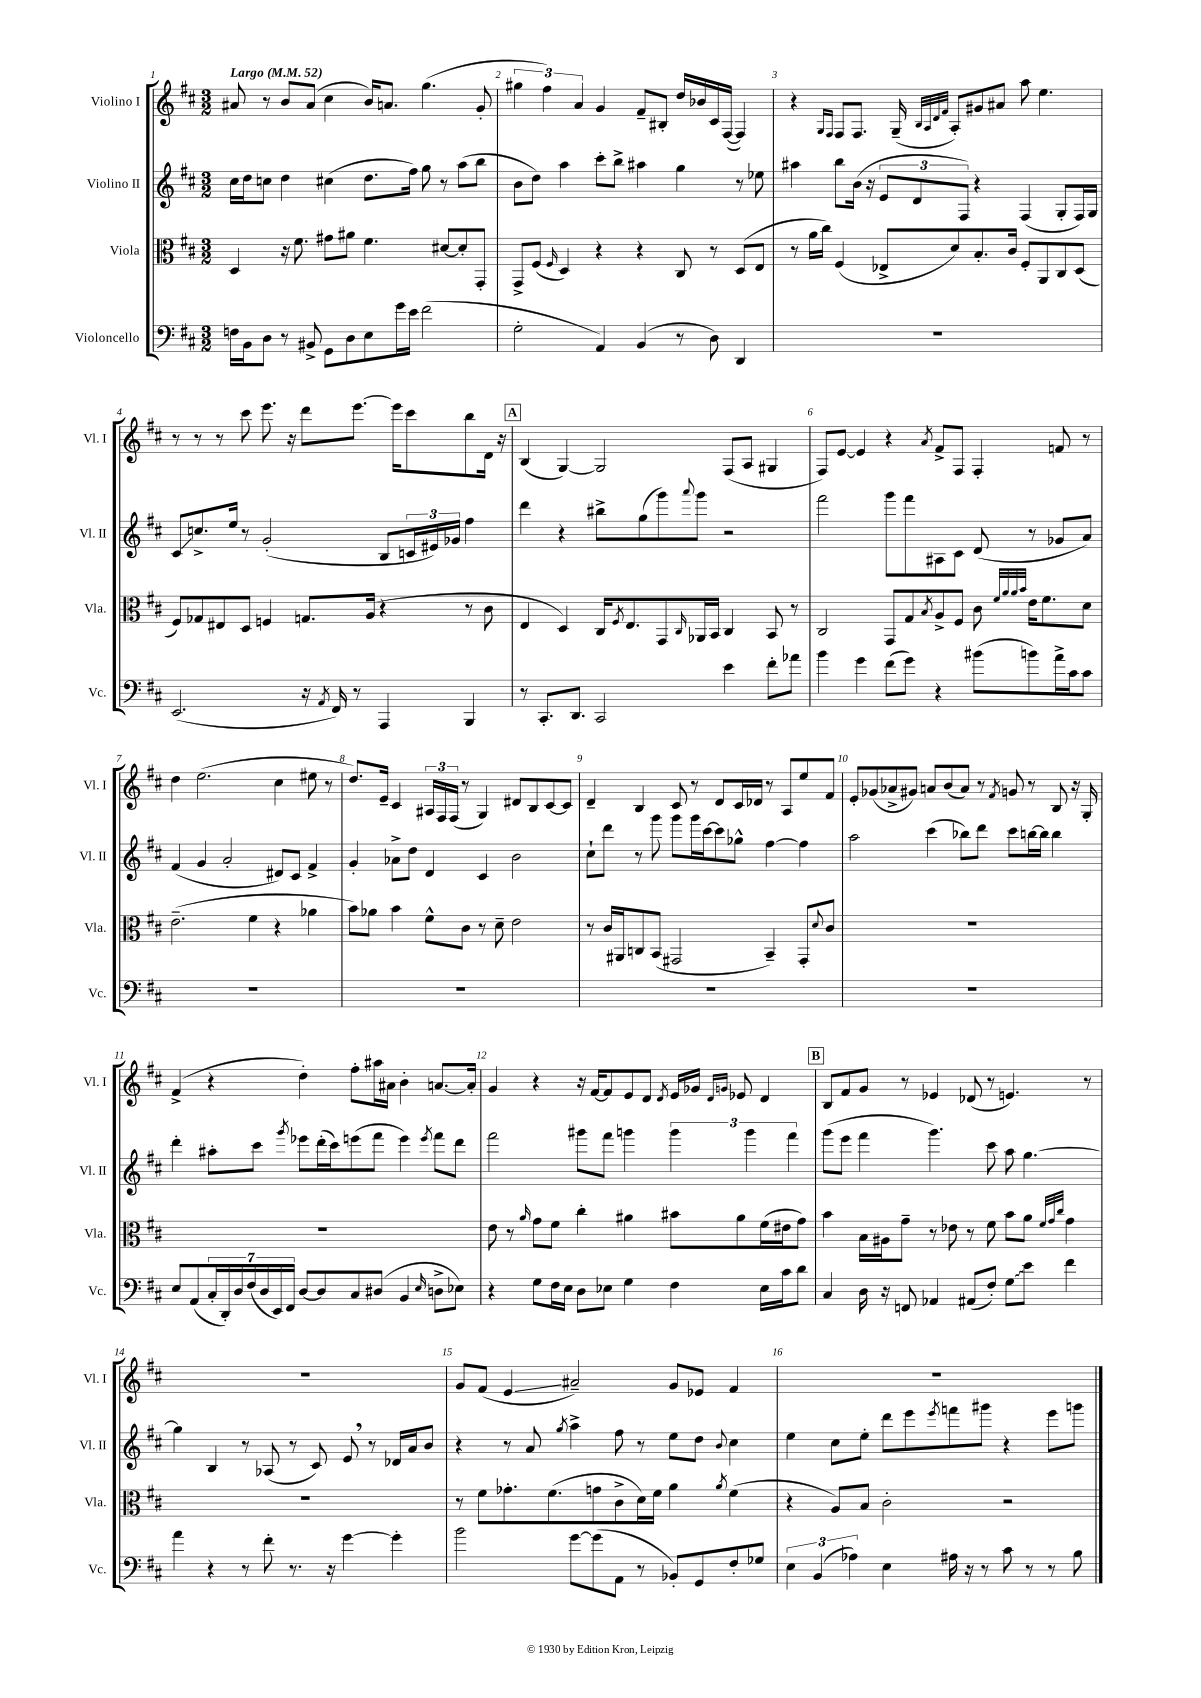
<<
\new StaffGroup <<
\new Staff = "s0" \with { instrumentName = "Violino I" shortInstrumentName = "Vl. I" } {
    \clef treble \key d \major \numericTimeSignature \time 3/2 \tempo "Largo" 4 = 52
    ais'8 r8 b'8 ais'8( cis''4 b'16) a'8. g''4.( g'8-. |
    \tuplet 3/2 { gis''4 fis''4) a'4 } g'4 fis'8-- bis8-. d''16 bes'16 cis'16 fis16~( fis4) |
    r4 \grace { g16 fis16 } fis8 fis8. g16--( \grace { b32 a32 d'32 fis'32 } a8-.) gis'8 ais'8 a''8 e''4. |
    r8 r8 r8 cis'''8 e'''8. r16 d'''8 e'''8.~ e'''16 cis'''8 b''8 d'16 r16 |
    \mark \markup { \box "A" } b4( g4~) g2 fis8( a8 gis4 |
    fis8) e'8~ e'4 r4 \acciaccatura { a'8 } fis'8-> fis8 fis4-. f'8 r8 |
    d''4 e''2.( cis''4 eis''8 r8 |
    d''8.) e'16-- cis'4 \tuplet 3/2 { ais16 fis16 fis16( } r8 g4) dis'8 b8 cis'8~ cis'8 |
    d'4-- b4 cis'8 r8 d'8 cis'16 des'16 r8 a8 e''8 fis'8 |
    e'8-. ges'8( aes'8-> gis'8) a'8 b'8( a'8) r8 \acciaccatura { fis'8 } g'8 r8 b8 r16 g16-. |
    fis'4->( r4 d''4-.) fis''8-. ais''16 ais'16 b'4-. a'8.~ a'16-. |
    g'4 r4 r16 fis'16~ fis'8 e'8 d'8 \acciaccatura { d'8 } e'16 ges'16 \grace { d'16 g'16 } ees'8 d'4 |
    \mark \markup { \box "B" } b8 fis'8 g'8 r8 ees'4 des'8( r8 e'4.) r8 |
    R1. |
    g'8 fis'8( e'4\glissando ais'2--) g'8 ees'8 fis'4 |
    R1. \bar "|." |
}
\new Staff = "s1" \with { instrumentName = "Violino II" shortInstrumentName = "Vl. II" } {
    \clef treble \key d \major \numericTimeSignature \time 3/2
    cis''16 d''16 c''8 d''4 cis''4( d''8. fis''16) g''8 r8 a''8( b''8 |
    b'8 d''8) a''4 cis'''8-. b''8-> ais''4 g''4 r8 ees''8 |
    ais''4 b''8 b'16( r16 \tuplet 3/2 { e'8 d'8 fis8) } r4 fis4( g8-. fis16) g16 |
    cis'8\glissando c''8.-> e''16 r8 g'2-.( b8 \tuplet 3/2 { c'16 eis'16) ges'16 } fis''4 |
    \mark \markup { \box "A" } d'''4 r4 bis''8-> g''8( g'''8) \appoggiatura { a'''8 } g'''8 r2 |
    fis'''2 g'''8 fis'''8 ais8 cis'8 d'8( r8 ges'8 a'8) |
    fis'4( g'4 a'2-. dis'8) cis'8 fis'4-> |
    g'4-. aes'8-> d''8 d'4 cis'4 b'2 |
    cis''8-! d'''8 r8 g'''8 g'''8 g'''16 cis'''16~ cis'''8 ges''8-^ fis''4~ fis''4 |
    a''2 cis'''4( bes''8) d'''8 cis'''8 b''16~ b''16 b''4 |
    d'''4-. ais''8-. cis'''8 \acciaccatura { g'''8 } ees'''8 d'''16-.( cis'''16) e'''8( fis'''8 e'''4) \acciaccatura { e'''8 } fis'''8 d'''8 |
    fis'''2 gis'''8 fis'''8 g'''4 \tuplet 3/2 { g'''4 g'''4 fis'''4 } |
    \mark \markup { \box "B" } g'''8( e'''8 fis'''4 g'''4.) cis'''8 a''8 g''4.~ |
    g''4 b4 r8 aes8( r8 cis'8) e'8 \breathe r8 des'16 a'16 b'8 |
    r4 r8 a'8 \acciaccatura { g''8 } a''4-> fis''8 r8 e''8 d''8 \appoggiatura { b'8 } cis''4 |
    e''4 cis''8 e''8-. d'''8 e'''8 \acciaccatura { e'''8 } f'''8 gis'''8 r4 e'''8 g'''8 \bar "|." |
}
\new Staff = "s2" \with { instrumentName = "Viola" shortInstrumentName = "Vla." } {
    \clef alto \key d \major \numericTimeSignature \time 3/2
    d4 r16 fis'8. gis'8 ais'8 fis'4. dis'8~ dis'8-. g,8-. |
    g,8-> fis8( \grace { fis16 } d4) r4 r4 cis8 r8 d8( e8 |
    r8 a'16 cis''16) fis4( ees8-> d'8) b8.-. cis'16 fis8-. a,8 cis8 d8( |
    fis8) ges8 eis8 d8 f4 g8. a16( r4 r8 cis'8 |
    \mark \markup { \box "A" } e4 d4) cis16 \acciaccatura { fis8 } e8. g,8 \grace { cis16 } aes,16 b,16 cis4 b,8 r8 |
    cis2 g,8 g8 \acciaccatura { b8 } a8-> fis8 cis'8 \grace { fis'32 a'32 a'32 b'32 } e'16 fis'8. d'8 |
    e'2.--( fis'4 r4 aes'4 |
    b'8) aes'8 b'4 fis'8-^ cis'8 r8 d'8-- e'2 |
    r8 cis'16 ais,16 c8 b,8( gis,2 b,4--) gis,8-. \appoggiatura { d'8 } cis'8 |
    R1. |
    R1. |
    e'8 r8 \grace { a'16 } g'8 fis'8 cis''4-. ais'4 bis'8 ais'8 fis'16( eis'16 g'8) |
    \mark \markup { \box "B" } b'4 b16 ais16 g'8-- r8 ees'8 r8 fis'8 b'8 a'8 \grace { fis'32 g'32 cis''32 } g'4 |
    R1. |
    r8 fis'8 ges'8.-. fis'8.( g'8 cis'8-> d'16) fis'16 a'4 \acciaccatura { a'8 } fis'4( |
    r4 a8) b8 cis'2-. r2 \bar "|." |
}
\new Staff = "s3" \with { instrumentName = "Violoncello" shortInstrumentName = "Vc." } {
    \clef bass \key d \major \numericTimeSignature \time 3/2
    f16 b,16 d8 r8 bis,8-> g,8 d8 e8 g'16 e'16 fis'2( |
    g2-. a,4) b,4( r8 d8) d,4 |
    R1. |
    e,2.( r16 \acciaccatura { a,8 } fis,16) r8 a,,4 b,,4 |
    \mark \markup { \box "A" } r8 cis,8.-. d,8. cis,2 e'4 fis'8-. aes'8 |
    b'4 g'4 fis'8( g'8) r4 bis'8( b'8) a'16-> cis'16 cis'8 |
    R1. |
    R1. |
    R1. |
    R1. |
    e8 a,8( \tuplet 7/4 { cis16-. d,16-.) d16 fis16( d16 e,16) fis,16 } d8~ d8 cis8 dis8( b,4 \grace { e16 } d8-> ees8) |
    r4 g8 fis16 e16 d8 ees8 g4 fis4 ees16 cis'16 d'8 |
    \mark \markup { \box "B" } cis4 d16 r16 f,8 aes,4 ais,8( fis8-.) \once \override Glissando.style = #'zigzag g8\glissando e'8 fis'4 |
    a'4 r4 r8 fis'8-. r8. r16 g'4~ g'4-. |
    b'2 g'8~ g'8( a,8 r8 bes,8-.) g,8 fis8-. ges8 |
    \tuplet 3/2 { e4 b,4( aes4) } e4 ais16 r16 r8 cis'8 r8 r8 b8 \bar "|." |
}
>>
>>
\layout { \context { \Score \override BarNumber.break-visibility = ##(#f #t #t) barNumberVisibility = #all-bar-numbers-visible } }
